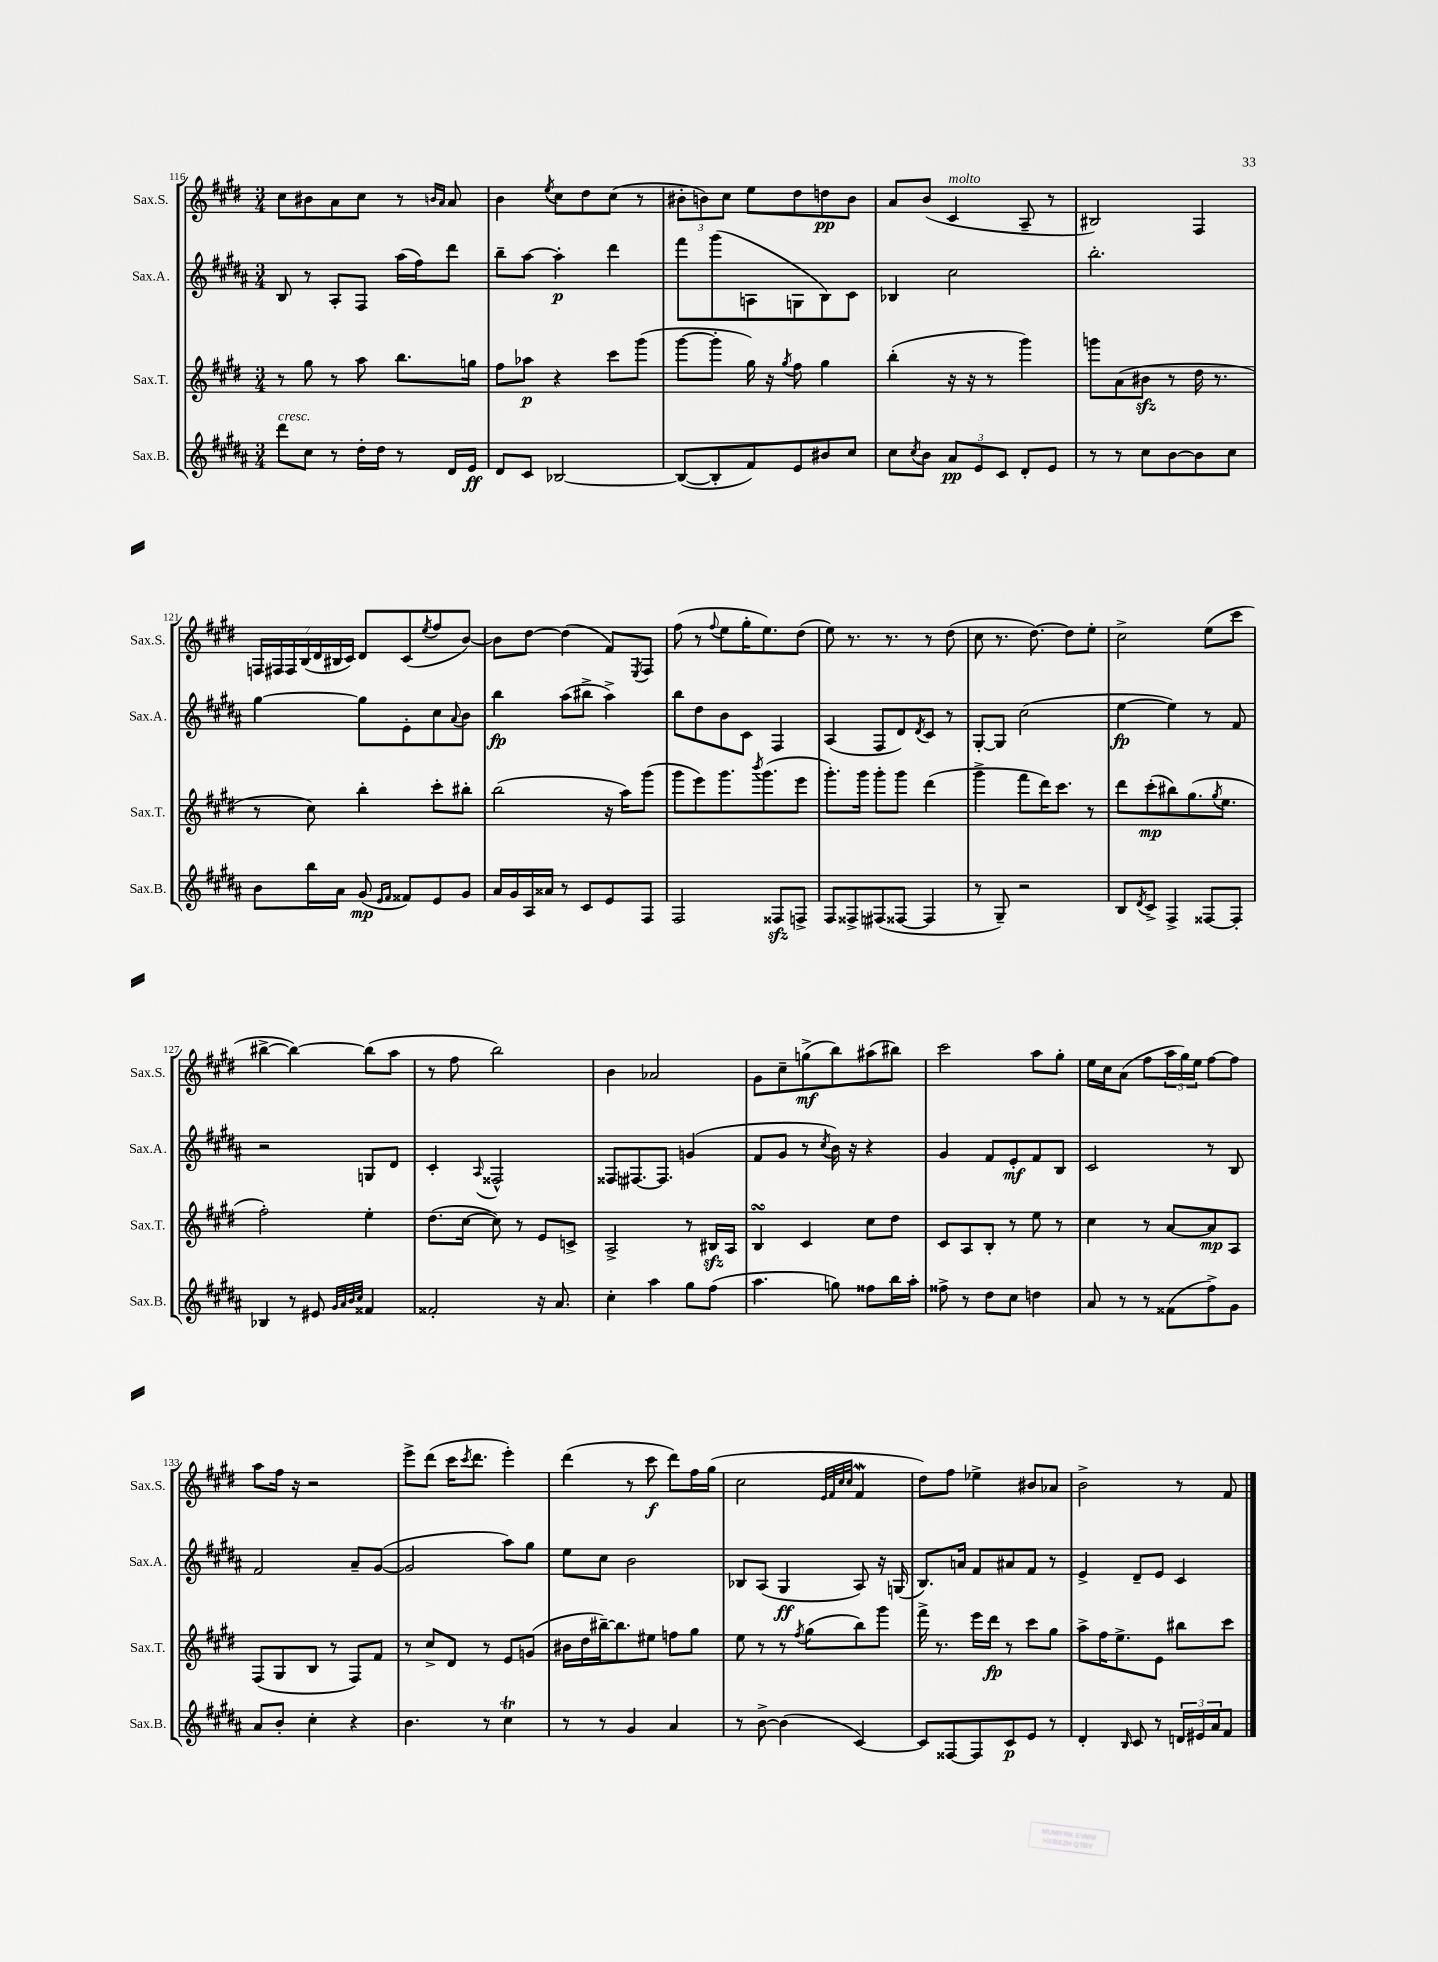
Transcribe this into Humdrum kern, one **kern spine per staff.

**kern	**dynam	**kern	**dynam	**kern	**dynam	**kern	**dynam
*part4	*part4	*part3	*part3	*part2	*part2	*part1	*part1
*staff4	*staff4	*staff3	*staff3	*staff2	*staff2	*staff1	*staff1
*I"Sax.B.	*	*I"Sax.T.	*	*I"Sax.A.	*	*I"Sax.S.	*
*I'Sax.B.	*	*I'Sax.T.	*	*I'Sax.A.	*	*I'Sax.S.	*
*clefG2	*	*clefG2	*	*clefG2	*	*clefG2	*
*k[f#c#g#d#a#]	*	*k[f#c#g#d#]	*	*k[f#c#g#d#a#]	*	*k[f#c#g#d#]	*
*M3/4	*	*M3/4	*	*M3/4	*	*M3/4	*
=116	=116	=116	=116	=116	=116	=116	=116
!LO:TX:a:i:t=cresc.	!	!	!	!	!	!	!
8ddd#\L	.	8r	.	8B/	.	8cc#\L	.
8cc#\J	.	8gg#\	.	8r	.	8b#X\	.
8r	.	8r	.	8A#'/L	.	8a\	.
16dd#'\LL	.	8aa\	.	8F#/J	.	8cc#\J	.
16dd#\JJ	.	.	.	.	.	.	.
8r	.	8.bb\L	.	(16aa#\LL	.	8r	.
.	.	.	.	16ff#\J)	.	.	.
.	.	.	.	.	.	16qqbn/LL	.
.	.	.	.	.	.	16qqa/JJ	.
16d#/LL	.	.	.	8ddd#\J	.	8a/	.
16e/JJ	ff	16ggn\Jk	.	.	.	.	.
=117	=117	=117	=117	=117	=117	=117	=117
8d#/L	.	8ff#\L	.	8bb~\L	.	4b\	.
8c#/J	.	8aa-X\J	p	[8aa#\J	.	.	.
.	.	.	.	.	.	8qee/	.
[2B-X/	.	4r	.	4aa#'\]	p	8cc#\L	.
.	.	.	.	.	.	8dd#\	.
.	.	8ccc#\L	.	4ddd#\	.	(8cc#\J	.
.	.	(8ggg#\J	.	.	.	8r	.
=118	=118	=118	=118	=118	=118	=118	=118
(8B-/L_	.	[8ggg#\L	.	8fff#\L	.	12b#X'\L	.
.	.	.	.	.	.	12bn\)	.
8B-'/]	.	8ggg#'\J]	.	(8ggg#\	.	.	.
.	.	.	.	.	.	12cc#\J	.
8f#/)	.	16gg#\)	.	8An\	.	8ee\L	.
.	.	16r	.	.	.	.	.
.	.	8qgg#/	.	.	.	.	.
8e/	.	8ff#\	.	8Gn\	.	8dd#\	.
8b#X/	.	4gg#\	.	8B\)	.	8ddn\	pp
8cc#/J	.	.	.	8c#\J	.	8b\J	.
=119	=119	=119	=119	=119	=119	=119	=119
8cc#\L	.	(4bb'\	.	4B-X/	.	8a/L	.
8qcc#/	.	.	.	.	.	.	.
8b\J	.	.	.	.	.	(8b/J	.
!	!	!	!	!	!	!LO:TX:a:i:t=molto	!
12a#/L	pp	16r	.	2cc#\	.	4c#/	.
.	.	16r	.	.	.	.	.
12e/	.	.	.	.	.	.	.
.	.	8r	.	.	.	.	.
12c#/J	.	.	.	.	.	.	.
8d#'/L	.	4ggg#\)	.	.	.	8A~/	.
8e/J	.	.	.	.	.	8r	.
=120	=120	=120	=120	=120	=120	=120	=120
8r	.	8gggn\L	.	2.bb'\	.	2B#X/)	.
8r	.	(8a\	.	.	.	.	.
8cc#\L	.	8b#Xzz\J	.	.	.	.	.
[8b\	.	8r	.	.	.	.	.
8b\]	.	16dd#\	.	.	.	4F#/	.
.	.	8.r	.	.	.	.	.
8cc#\J	.	.	.	.	.	.	.
!!LO:LB:g=z
=121	=121	=121	=121	=121	=121	=121	=121
8b\L	.	8r	.	[4gg#\	.	28Fn/LL	.
.	.	.	.	.	.	28F#X/	.
.	.	.	.	.	.	28F#/	.
.	.	.	.	.	.	(28B/	.
16bb\L	.	8cc#\)	.	.	.	.	.
.	.	.	.	.	.	28d#/	.
.	.	.	.	.	.	28B#X/	.
16a#\JJ	.	.	.	.	.	.	.
.	.	.	.	.	.	28c#/JJ)	.
(8g#/	mp	4bb'\	.	8gg#\L]	.	8d#/L	.
16qqe/LL	.	.	.	.	.	.	.
16qqf#/JJ	.	.	.	.	.	.	.
8f##X/L)	.	.	.	8e'\	.	(8c#/	.
.	.	.	.	.	.	8qee/	.
8e/	.	8ccc#'\L	.	8cc#\	.	8ff#/	.
.	.	.	.	8qqa#/	.	.	.
8g#/J	.	8bb#X'\J	.	8b\J	.	[8b/J)	.
=122	=122	=122	=122	=122	=122	=122	=122
16a#/LL	.	(2bb\	.	4bb\	fp	8b\L]	.
16g#/	.	.	.	.	.	.	.
16A#/	.	.	.	.	.	[8dd#\J	.
16a##X/JJ	.	.	.	.	.	.	.
8r	.	.	.	(8aa#\L	.	(4dd#\]	.
8c#/L	.	.	.	8bb#X^\J	.	.	.
8e/	.	16r	.	4aa#^\)	.	8f#/L)	.
.	.	16aa\KL)	.	.	.	.	.
.	.	.	.	.	.	8qE/	.
8F#/J	.	(8ggg#\J	.	.	.	8F#/J	.
=123	=123	=123	=123	=123	=123	=123	=123
2F#/	.	8ggg#\L	.	8bb\L	.	(8ff#\	.
.	.	8eee\)	.	8dd#\	.	8r	.
.	.	.	.	.	.	8qqff#/	.
.	.	8.ggg#\	.	8b\	.	8ee\L	.
.	.	.	.	8c#\J	.	16gg#'\K	.
.	.	8qbbb/	.	.	.	.	.
.	.	(8.ggg#\	.	.	.	8.ee\)	.
8F##Xzz/L	.	.	.	4F#/	.	.	.
8Fn^/J	.	8eee\J	.	.	.	(8dd#\J	.
=124	=124	=124	=124	=124	=124	=124	=124
8F#/L	.	8.ggg#'\L)	.	(4A#/	.	8ee\)	.
8F##X^/	.	.	.	.	.	8.r	.
.	.	16ggg#\Jk	.	.	.	.	.
(8F#X/	.	8ggg#'\L	.	8F#/L	.	.	.
.	.	.	.	.	.	8.r	.
[8F##X/J	.	8ggg#\J	.	8d#/)	.	.	.
.	.	.	.	8qd#/	.	.	.
4F##/]	.	(4ddd#\	.	8c#/J	.	8r	.
.	.	.	.	8r	.	(8dd#\	.
=125	=125	=125	=125	=125	=125	=125	=125
8r	.	4ggg#^\	.	[8G#'/L	.	8cc#\	.
8G#~/)	.	.	.	8G#/J]	.	8.r	.
2r	.	8fff#\L	.	(2cc#\	.	.	.
.	.	.	.	.	.	[8.dd#\)	.
.	.	16ddd#\K)	.	.	.	.	.
.	.	8.ccc#\J	.	.	.	.	.
.	.	.	.	.	.	8dd#\L]	.
.	.	8r	.	.	.	8ee'\J	.
=126	=126	=126	=126	=126	=126	=126	=126
8B/L	.	8ddd#\L	.	[4ee\	fp	2cc#^\	.
8qd#/	.	.	.	.	.	.	.
8c#^/J	.	(8ccc#'\	mp	.	.	.	.
4F#^/	.	8bb#X\)	.	4ee\])	.	.	.
.	.	(8.gg#\	.	.	.	.	.
[8F##X/L	.	.	.	8r	.	(8ee\L	.
.	.	8qgg#/	.	.	.	.	.
.	.	8.ee\J	.	.	.	.	.
8F##'/J]	.	.	.	8f#/	.	8ccc#\J	.
!!LO:LB:g=z
=127	=127	=127	=127	=127	=127	=127	=127
4B-X/	.	2ff#'\)	.	2r	.	[4bb#X^\	.
8r	.	.	.	.	.	4bb#\_)	.
8e#X/	.	.	.	.	.	.	.
32qqg#/LLL	.	.	.	.	.	.	.
32qqa#/	.	.	.	.	.	.	.
32qqb/	.	.	.	.	.	.	.
32qqcc#/JJJ	.	.	.	.	.	.	.
4f##X/	.	4ee'\	.	8Gn/L	.	(8bb#\L]	.
.	.	.	.	8d#/J	.	8aa\J	.
=128	=128	=128	=128	=128	=128	=128	=128
2f##X'/	.	(8.dd#\L	.	4c#'/	.	8r	.
.	.	.	.	.	.	8ff#\	.
.	.	[16cc#\Jk	.	.	.	.	.
.	.	.	.	8qqA#/	.	.	.
.	.	8cc#\])	.	2F##X^^/	.	2bb\)	.
.	.	8r	.	.	.	.	.
16r	.	8e/L	.	.	.	.	.
8.a#/	.	.	.	.	.	.	.
.	.	8cn^/J	.	.	.	.	.
=129	=129	=129	=129	=129	=129	=129	=129
4cc#'\	.	2A^/	.	8F##X/L	.	4b\	.
.	.	.	.	[8.F#X/	.	.	.
4aa#\	.	.	.	.	.	2a-X/	.
.	.	.	.	8.F#/J]	.	.	.
8gg#\L	.	8r	.	(4gn/	.	.	.
(8ff#\J	.	16B#Xzz/LL	.	.	.	.	.
.	.	16A/JJ	.	.	.	.	.
=130	=130	=130	=130	=130	=130	=130	=130
4.aa#\	.	4BsSSS/	.	8f#/L	.	8g#\L	.
.	.	.	.	8g#/J	.	8cc#~\	.
.	.	4c#/	.	8r	.	(8ggn^\	mf
.	.	.	.	8qcc#/	.	.	.
8ggn\)	.	.	.	16b\)	.	8bb\)	.
.	.	.	.	16r	.	.	.
8ff##X\L	.	8cc#\L	.	4r	.	(8aa#X\	.
16bb\L	.	8dd#\J	.	.	.	8bb#X\J)	.
16aa#'\JJ	.	.	.	.	.	.	.
=131	=131	=131	=131	=131	=131	=131	=131
8ff##X^\	.	8c#/L	.	4g#/	.	2ccc#\	.
8r	.	8A/	.	.	.	.	.
8dd#\L	.	8B'/J	.	8f#/L	.	.	.
8cc#\J	.	8r	.	8e'/	mf	.	.
4ddn\	.	8ee\	.	8f#/	.	8aa\L	.
.	.	8r	.	8B/J	.	8gg#'\J	.
=132	=132	=132	=132	=132	=132	=132	=132
8a#/	.	4cc#\	.	2c#/	.	16ee\LL	.
.	.	.	.	.	.	16cc#\J	.
8r	.	.	.	.	.	(8a\J	.
8r	.	8r	.	.	.	8ff#\L	.
(8f##X\L	.	[8a/L	.	.	.	24aa\L	.
.	.	.	.	.	.	24gg#\)	.
.	.	.	.	.	.	24ee\JJ	.
8ff#^\)	.	8a/]	mp	8r	.	[8ff#\L	.
8g#\J	.	8A/J	.	8B/	.	8ff#\J]	.
!!LO:LB:g=z
=133	=133	=133	=133	=133	=133	=133	=133
8a#/L	.	(8F#/L	.	2f#/	.	8aa\L	.
8b'/J	.	8G#/	.	.	.	16ff#\Jk	.
.	.	.	.	.	.	16r	.
4cc#'\	.	8B/J	.	.	.	2r	.
.	.	8r	.	.	.	.	.
4r	.	8F#/L)	.	8a#~/L	.	.	.
.	.	8f#/J	.	([8g#/J	.	.	.
=134	=134	=134	=134	=134	=134	=134	=134
4.b\	.	8r	.	2g#/]	.	8eee^\L	.
.	.	8cc#^/L	.	.	.	(8ddd#\J	.
.	.	8d#/J	.	.	.	16ccc#\KL	.
.	.	.	.	.	.	8qccc#/	.
.	.	.	.	.	.	8.ddd#\J	.
8r	.	8r	.	.	.	.	.
4cc#T\	.	8e/L	.	8aa#\L)	.	4eee'\)	.
.	.	(8gn/J	.	8gg#\J	.	.	.
=135	=135	=135	=135	=135	=135	=135	=135
8r	.	16b#X\LL	.	8ee\L	.	(4ddd#\	.
.	.	16dd#\	.	.	.	.	.
8r	.	[16bb#X~\J)	.	8cc#\J	.	.	.
.	.	8.bb#\]	.	.	.	.	.
4g#/	.	.	.	2b\	.	8r	.
.	.	8ee#X\J	.	.	.	8ccc#\	f
4a#/	.	8ffn\L	.	.	.	8ddd#\L)	.
.	.	8gg#\J	.	.	.	16ff#\L	.
.	.	.	.	.	.	(16gg#\JJ	.
=136	=136	=136	=136	=136	=136	=136	=136
8r	.	8ee\	.	8B-X/L	.	2cc#\	.
[8b^\	.	8r	.	(8A#/J	.	.	.
(4b\]	.	8r	.	4G#/	ff	.	.
.	.	8qff#/	.	.	.	.	.
.	.	(8gg#\L	.	.	.	.	.
.	.	.	.	.	.	32qqe/LLL	.
.	.	.	.	.	.	32qqf#/	.
.	.	.	.	.	.	32qqcc#/	.
.	.	.	.	.	.	32qqcc#/JJJ	.
[4c#/)	.	8bb\)	.	8A#/)	.	4f#W/	.
.	.	8ggg#\J	.	16r	.	.	.
.	.	.	.	(16Gn/	.	.	.
=137	=137	=137	=137	=137	=137	=137	=137
8c#/L]	.	16fff#^\	.	8.B/L)	.	8dd#\L)	.
.	.	8.r	.	.	.	.	.
[8F##X/	.	.	.	.	.	8ff#\J	.
.	.	.	.	16an/Jk	.	.	.
8F##/]	.	16eee\LL	.	8f#/L	.	4ee-X^\	.
.	.	16ddd#\JJ	fp	.	.	.	.
8c#/	p	8r	.	8a#X/	.	.	.
8e/J	.	8ccc#\L	.	8f#/J	.	8b#X/L	.
8r	.	8gg#\J	.	8r	.	8a-X/J	.
=138	=138	=138	=138	=138	=138	=138	=138
4d#'/	.	8aa^\L	.	4e^/	.	2b^\	.
.	.	16ff#\K	.	.	.	.	.
.	.	8.ee^\	.	.	.	.	.
16qqB/	.	.	.	.	.	.	.
8c#/	.	.	.	8d#~/L	.	.	.
8r	.	8e\J	.	8e/J	.	.	.
24dn/LL	.	8bb#X\L	.	4c#/	.	8r	.
24e#X/	.	.	.	.	.	.	.
24a#/J	.	.	.	.	.	.	.
8f#/J	.	8ccc#\J	.	.	.	8f#/	.
==	==	==	==	==	==	==	==
*-	*-	*-	*-	*-	*-	*-	*-
